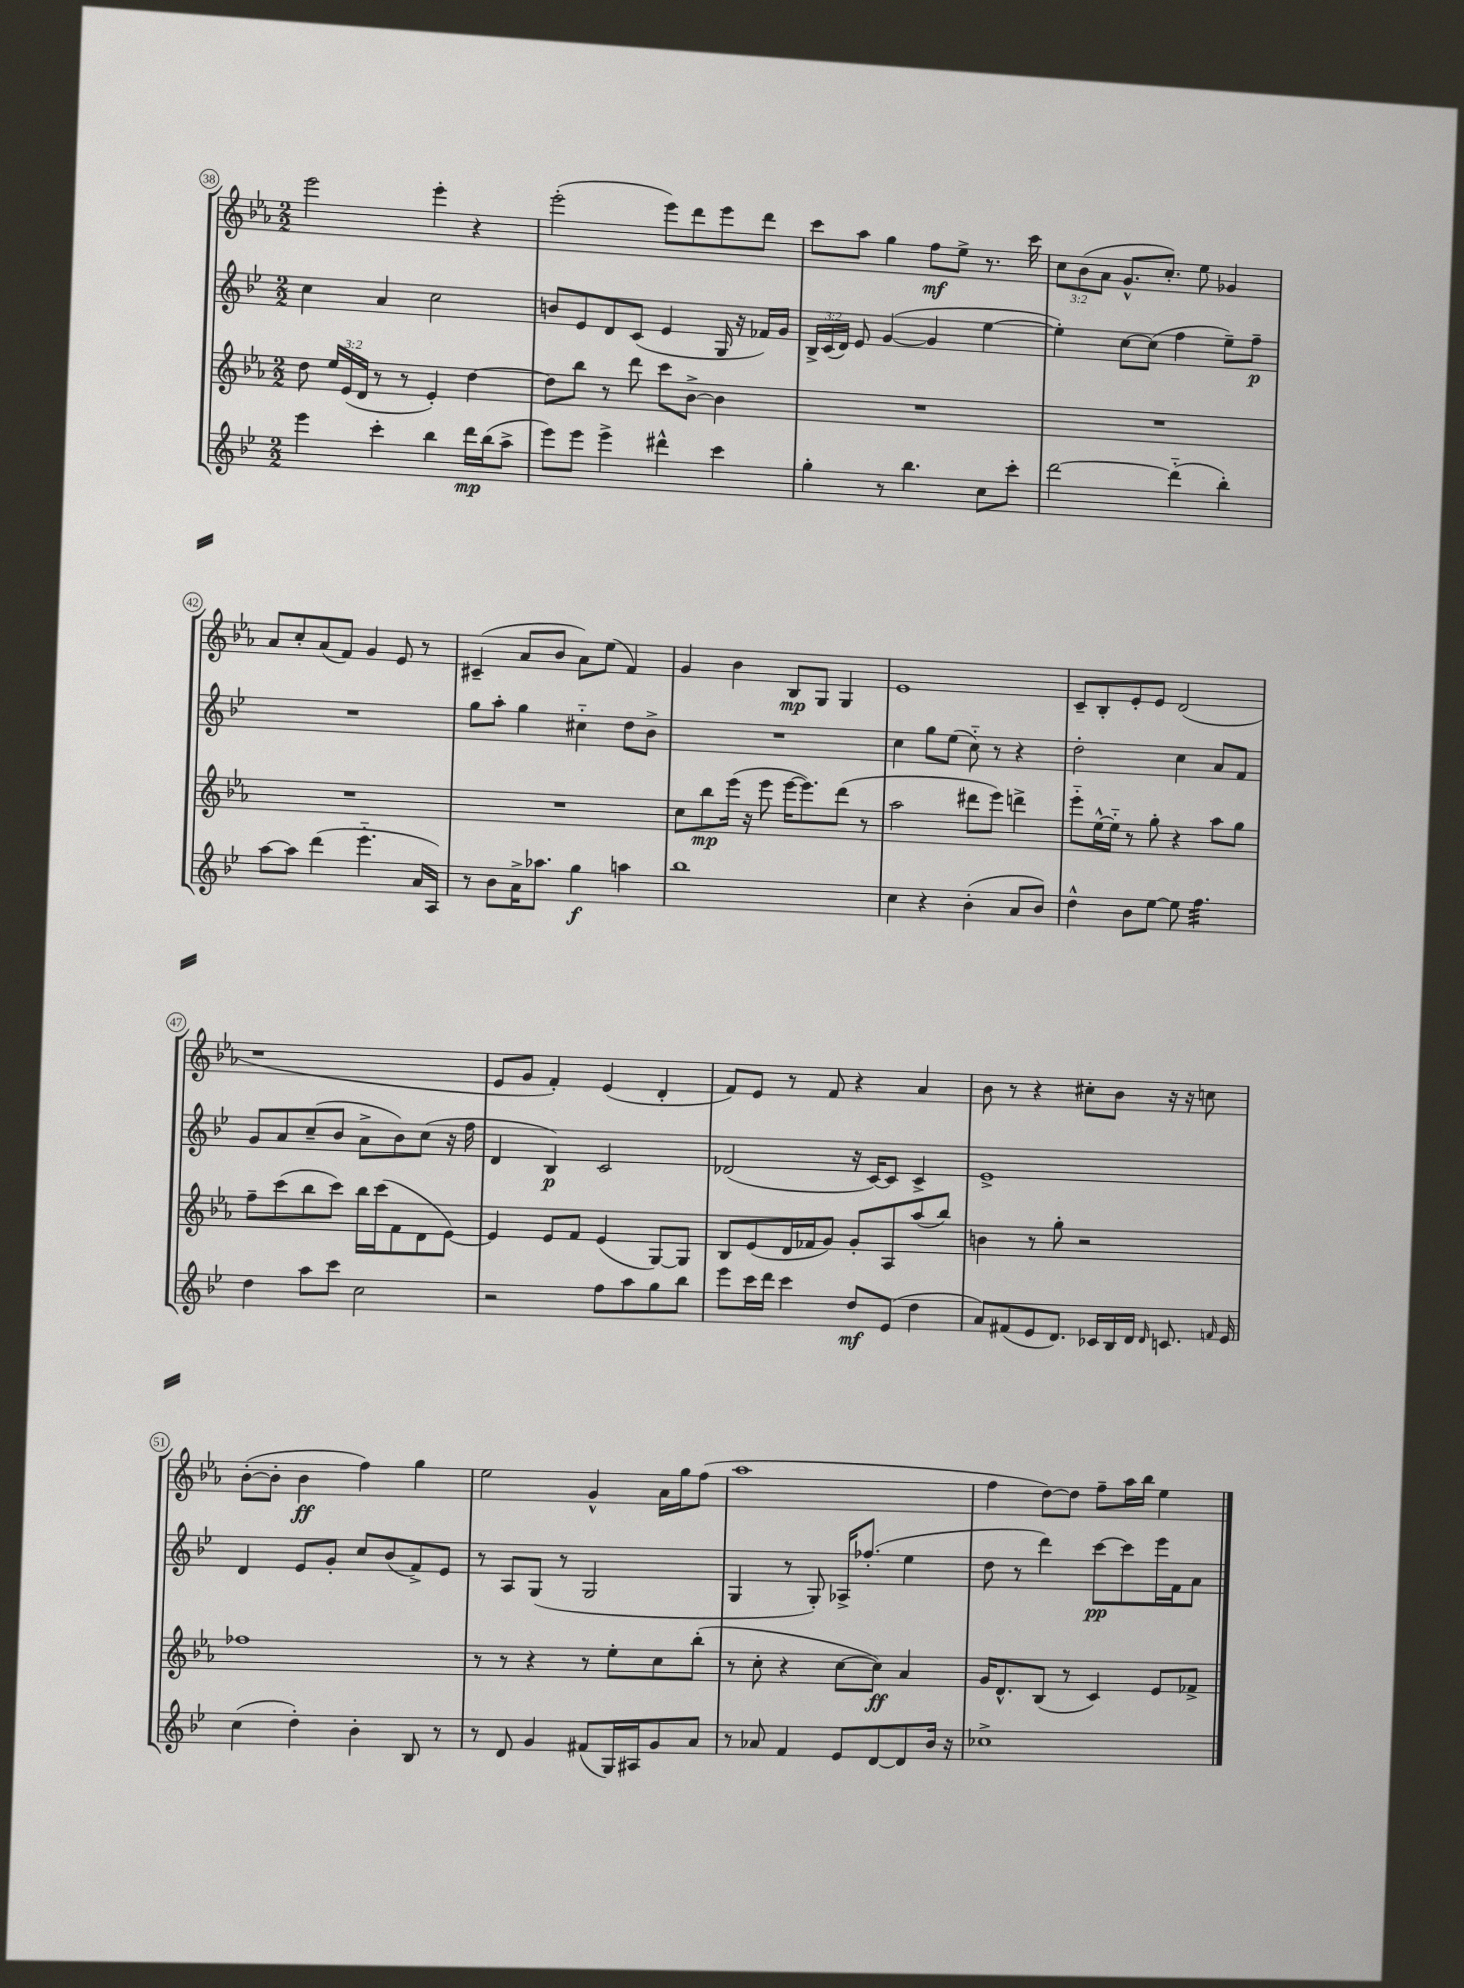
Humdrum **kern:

**kern	**dynam	**kern	**dynam	**kern	**dynam	**kern	**dynam
*part4	*part4	*part3	*part3	*part2	*part2	*part1	*part1
*staff4	*staff4	*staff3	*staff3	*staff2	*staff2	*staff1	*staff1
*clefG2	*	*clefG2	*	*clefG2	*	*clefG2	*
*k[b-e-]	*	*k[b-e-a-]	*	*k[b-e-]	*	*k[b-e-a-]	*
*M2/2	*	*M2/2	*	*M2/2	*	*M2/2	*
=38	=38	=38	=38	=38	=38	=38	=38
4eee-\	.	8dd\	.	4cc\	.	2eee-\	.
.	.	24ee-/LL	.	.	.	.	.
.	.	(24e-/	.	.	.	.	.
.	.	24d/JJ	.	.	.	.	.
4ccc'\	.	8r	.	4a/	.	.	.
.	.	8r	.	.	.	.	.
4bb-\	.	4e-'/)	.	2cc\	.	4eee-'\	.
16ddd\LL	mp	[4dd\	.	.	.	4r	.
(16bb-\J	.	.	.	.	.	.	.
8aa^\J	.	.	.	.	.	.	.
=39	=39	=39	=39	=39	=39	=39	=39
8eee-\L)	.	8dd\L]	.	8bn/L	.	(2eee-'\	.
8eee-\J	.	8bb-\J	.	8e-/	.	.	.
4eee-^\	.	8r	.	8d/	.	.	.
.	.	8ddd\	.	(8c/J	.	.	.
4ddd#X^^\	.	8ccc\L	.	4e-/	.	8eee-\L)	.
.	.	[8b-^\J	.	.	.	8ddd\	.
4ccc\	.	4b-\]	.	16G/	.	8eee-\	.
.	.	.	.	16r	.	.	.
.	.	.	.	16f-X/LL)	.	8ddd\J	.
.	.	.	.	16g/JJ	.	.	.
=40	=40	=40	=40	=40	=40	=40	=40
4gg'\	.	1r	.	24B-^/LL	.	8ccc\L	.
.	.	.	.	(24c/	.	.	.
.	.	.	.	24d/JJ)	.	.	.
.	.	.	.	8e-/	.	8aa-\J	.
8r	.	.	.	([4g/	.	4gg\	.
4.bb-\	.	.	.	.	.	.	.
.	.	.	.	4g/]	.	8ff\L	mf
.	.	.	.	.	.	8ee-^\J	.
8cc\L	.	.	.	[4ee-\	.	8.r	.
8ccc'\J	.	.	.	.	.	.	.
.	.	.	.	.	.	16ccc\	.
=41	=41	=41	=41	=41	=41	=41	=41
[2ddd\	.	1r	.	4ee-'\])	.	12cc\L	.
.	.	.	.	.	.	(12b-\	.
.	.	.	.	.	.	12a-\J	.
.	.	.	.	[8cc\L	.	8.g^^/L	.
.	.	.	.	(8cc\J]	.	.	.
.	.	.	.	.	.	8.cc'/J)	.
(4ddd\]	.	.	.	4ff\	.	.	.
.	.	.	.	.	.	8ee-\	.
4bb-'\)	.	.	.	8ee-~\L)	.	4g-X/	.
.	.	.	.	8ff~\J	p	.	.
!!LO:LB:g=z
=42	=42	=42	=42	=42	=42	=42	=42
[8aa\L	.	1r	.	1r	.	8a-/L	.
8aa\J]	.	.	.	.	.	8cc'/	.
(4ddd\	.	.	.	.	.	(8a-/	.
.	.	.	.	.	.	8f/J)	.
4.eee-\	.	.	.	.	.	4g/	.
.	.	.	.	.	.	8e-/	.
16a/LL	.	.	.	.	.	8r	.
16A/JJ)	.	.	.	.	.	.	.
=43	=43	=43	=43	=43	=43	=43	=43
8r	.	1r	.	8gg\L	.	(4c#X~/	.
8b-\L	.	.	.	8aa'\J	.	.	.
16a^\K	.	.	.	4gg\	.	8a-/L	.
8.aa-X\J	.	.	.	.	.	.	.
.	.	.	.	.	.	8b-/J	.
4gg\	f	.	.	4cc#X\	.	8a-\L)	.
.	.	.	.	.	.	(8ee-\J	.
4aan\	.	.	.	8dd\L	.	4f/)	.
.	.	.	.	8b-^\J	.	.	.
=44	=44	=44	=44	=44	=44	=44	=44
1bb-	.	8cc\L	.	1r	.	4g/	.
.	.	8bb-\	mp	.	.	.	.
.	.	(16eee-\Jk	.	.	.	4b-\	.
.	.	16r	.	.	.	.	.
.	.	8eee-\	.	.	.	.	.
.	.	[16eee-\KL	.	.	.	8B-/L	mp
.	.	8.eee-\])	.	.	.	.	.
.	.	.	.	.	.	8G/J	.
.	.	(8ddd\J	.	.	.	4G/	.
.	.	8r	.	.	.	.	.
=45	=45	=45	=45	=45	=45	=45	=45
4cc\	.	2aa-\	.	4cc\	.	1e-	.
4r	.	.	.	8gg\L	.	.	.
.	.	.	.	(8ee-\J	.	.	.
(4b-'\	.	8ddd#X\L	.	8cc\)	.	.	.
.	.	8eee-\J)	.	8r	.	.	.
8a/L	.	4dddn^\	.	4r	.	.	.
8b-/J)	.	.	.	.	.	.	.
=46	=46	=46	=46	=46	=46	=46	=46
4dd^^\	.	8eee-\L	.	2dd'\	.	8c~/L	.
.	.	[16ee-^^\L	.	.	.	8B-'/	.
.	.	16ee-\JJ]	.	.	.	.	.
8b-\L	.	8r	.	.	.	8e-'/	.
[8ee-\J	.	8gg'\	.	.	.	8e-/J	.
8ee-\]	.	4r	.	4cc\	.	(2d/	.
*tremolo	*	*	*	*	*	*	*
32ff\LLL	.	.	.	.	.	.	.
32ff\	.	.	.	.	.	.	.
32ff\	.	.	.	.	.	.	.
32ff\	.	.	.	.	.	.	.
32ff\	.	8aa-\L	.	8a/L	.	.	.
32ff\	.	.	.	.	.	.	.
32ff\	.	.	.	.	.	.	.
32ff\	.	.	.	.	.	.	.
32ff\	.	8gg\J	.	8f/J	.	.	.
32ff\	.	.	.	.	.	.	.
32ff\	.	.	.	.	.	.	.
32ff\JJJ	.	.	.	.	.	.	.
*Xtremolo	*	*	*	*	*	*	*
!!LO:LB:g=z
=47	=47	=47	=47	=47	=47	=47	=47
4dd\	.	8ff~\L	.	8g/L	.	1r	.
.	.	(8ccc\	.	8a/	.	.	.
8aa\L	.	8bb-\	.	(8cc~/	.	.	.
8ccc\J	.	8ccc\J)	.	8b-/J	.	.	.
2cc\	.	16bb-\LL	.	8a^\L	.	.	.
.	.	(16ccc\J	.	.	.	.	.
.	.	8f\	.	8b-\)	.	.	.
.	.	8d\	.	(8cc\J	.	.	.
.	.	[8e-\J)	.	16r	.	.	.
.	.	.	.	16ff\	.	.	.
=48	=48	=48	=48	=48	=48	=48	=48
2r	.	4e-/]	.	4d/	.	8e-/L	.
.	.	.	.	.	.	8g/J	.
.	.	8e-/L	.	4B-/)	p	4f'/)	.
.	.	8f/J	.	.	.	.	.
8ff\L	.	(4e-/	.	2c/	.	(4e-/	.
8aa\	.	.	.	.	.	.	.
8gg\	.	[8G/L)	.	.	.	4d'/	.
8bb-\J	.	8G/J]	.	.	.	.	.
=49	=49	=49	=49	=49	=49	=49	=49
8eee-\L	.	8B-/L	.	(2d-X/	.	8f/L)	.
16ccc\L	.	(8e-/	.	.	.	8e-/J	.
16ddd\JJ	.	.	.	.	.	.	.
4ccc\	.	16d/L	.	.	.	8r	.
.	.	16f-X/J	.	.	.	.	.
.	.	8g/J)	.	.	.	8f/	.
8dd/L	mf	8g'/L	.	16r	.	4r	.
.	.	.	.	[16c/KL)	.	.	.
(8e-/J	.	8A-/	.	8c/J]	.	.	.
4dd\	.	(8aa-/	.	4c^/	.	4a-/	.
.	.	8bb-/J)	.	.	.	.	.
=50	=50	=50	=50	=50	=50	=50	=50
8a/L)	.	4bn\	.	1e-^	.	8b-\	.
(8f#X/	.	.	.	.	.	8r	.
8e-/	.	8r	.	.	.	4r	.
8.d/J)	.	8gg'\	.	.	.	.	.
.	.	2r	.	.	.	8cc#X'\L	.
16c-X/LL	.	.	.	.	.	.	.
16B-/	.	.	.	.	.	8b-\J	.
16d/JJ	.	.	.	.	.	.	.
16qqd/	.	.	.	.	.	.	.
8.cn/	.	.	.	.	.	16r	.
.	.	.	.	.	.	16r	.
.	.	.	.	.	.	8ccn\	.
16qqfn/	.	.	.	.	.	.	.
16e-/	.	.	.	.	.	.	.
!!LO:LB:g=z
=51	=51	=51	=51	=51	=51	=51	=51
(4cc\	.	1ff-X	.	4d/	.	([8b-'\L	.
.	.	.	.	.	.	8b-'\J]	.
4dd'\)	.	.	.	8e-/L	.	4b-\	ff
.	.	.	.	8g'/J	.	.	.
4b-'\	.	.	.	8cc/L	.	4ff\)	.
.	.	.	.	(8b-/	.	.	.
8B-/	.	.	.	8f^/)	.	4gg\	.
8r	.	.	.	8e-/J	.	.	.
=52	=52	=52	=52	=52	=52	=52	=52
8r	.	8r	.	8r	.	2ee-\	.
8d/	.	8r	.	8A/L	.	.	.
4g/	.	4r	.	(8G/J	.	.	.
.	.	.	.	8r	.	.	.
(8f#X/L	.	8r	.	2G/	.	4g^^/	.
16G/L)	.	8ee-'\L	.	.	.	.	.
16A#X/J	.	.	.	.	.	.	.
8g/	.	8cc\	.	.	.	16a-\LL	.
.	.	.	.	.	.	16gg\J	.
8a/J	.	(8bb-'\J	.	.	.	(8ff\J	.
=53	=53	=53	=53	=53	=53	=53	=53
8r	.	8r	.	4G/	.	1aa-	.
8a-X/	.	8cc'\	.	.	.	.	.
4f/	.	4r	.	8r	.	.	.
.	.	.	.	8G'/)	.	.	.
8e-/L	.	[8cc\L	.	16A-X^/KL	.	.	.
.	.	.	.	(8.ff-X'/J	.	.	.
[8d/	.	8cc\J])	ff	.	.	.	.
8d/]	.	4a-/	.	4ee-\	.	.	.
16b-/Jk	.	.	.	.	.	.	.
16r	.	.	.	.	.	.	.
=54	=54	=54	=54	=54	=54	=54	=54
1cc-X^	.	16g/KL	.	8dd\	.	4ff\	.
.	.	8.d^^/	.	.	.	.	.
.	.	.	.	8r	.	.	.
.	.	(8B-/J	.	4ddd\)	.	[8dd\L)	.
.	.	8r	.	.	.	8dd\J]	.
.	.	4c/)	.	[8ccc\L	pp	8ff~\L	.
.	.	.	.	8ccc\]	.	16aa-\L	.
.	.	.	.	.	.	16bb-\JJ	.
.	.	8e-/L	.	16eee-\L	.	4ee-\	.
.	.	.	.	16f\J	.	.	.
.	.	8f-X^/J	.	8a\J	.	.	.
==	==	==	==	==	==	==	==
*-	*-	*-	*-	*-	*-	*-	*-
